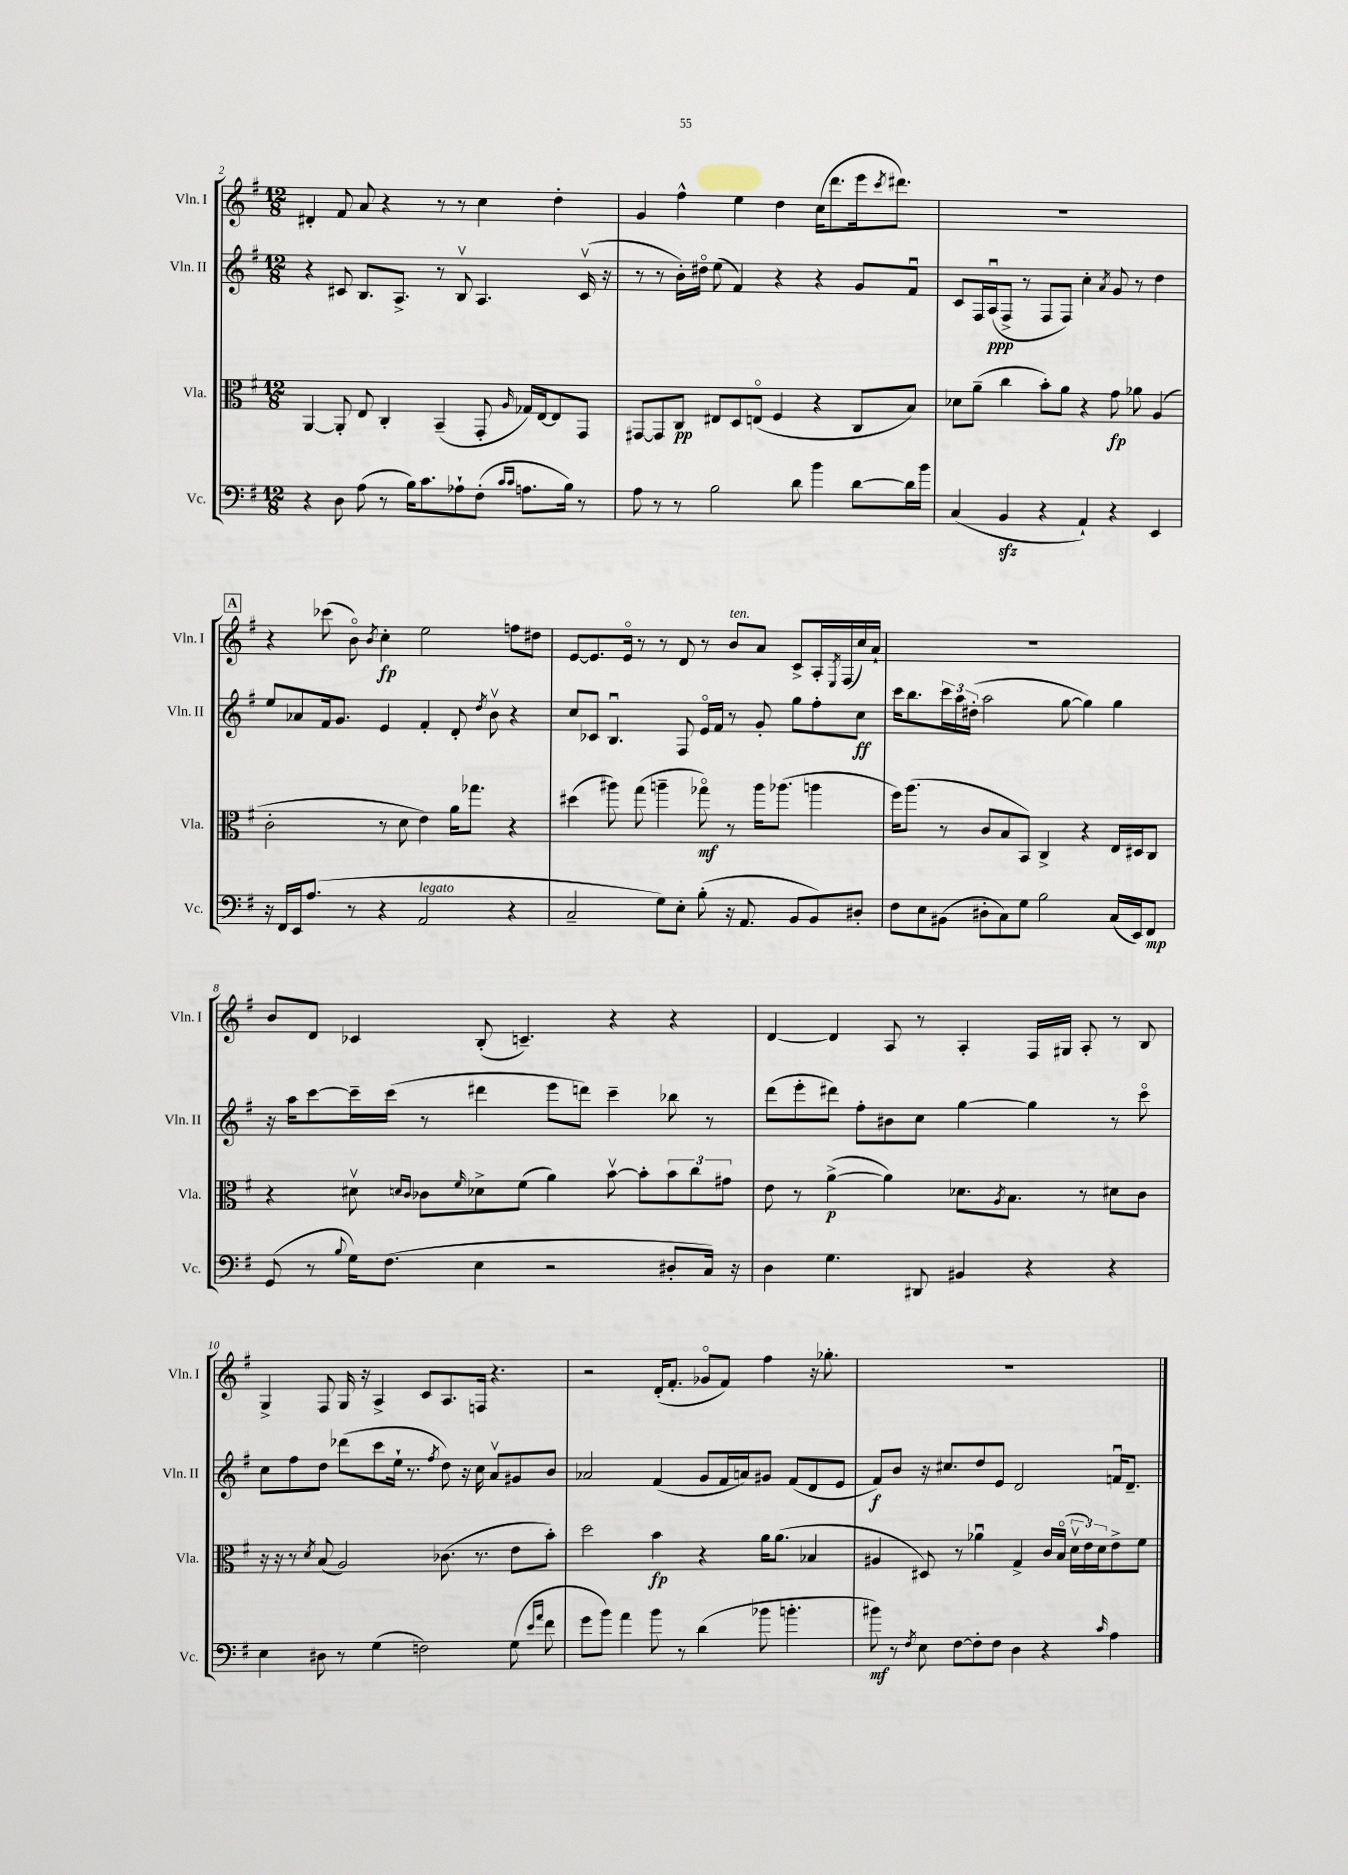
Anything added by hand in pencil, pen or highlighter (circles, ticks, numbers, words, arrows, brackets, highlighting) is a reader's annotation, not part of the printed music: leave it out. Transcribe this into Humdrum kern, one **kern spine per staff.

**kern	**dynam	**kern	**dynam	**kern	**dynam	**kern	**dynam
*part4	*part4	*part3	*part3	*part2	*part2	*part1	*part1
*staff4	*staff4	*staff3	*staff3	*staff2	*staff2	*staff1	*staff1
*I"Vc.	*	*I"Vla.	*	*I"Vln. II	*	*I"Vln. I	*
*I'Vc.	*	*I'Vla.	*	*I'Vln. II	*	*I'Vln. I	*
*clefF4	*	*clefC3	*	*clefG2	*	*clefG2	*
*k[f#]	*	*k[f#]	*	*k[f#]	*	*k[f#]	*
*M12/8	*	*M12/8	*	*M12/8	*	*M12/8	*
=2	=2	=2	=2	=2	=2	=2	=2
4r	.	[4AA/	.	4r	.	4d#X'/	.
8D\	.	8AA'/]	.	8c#X/	.	8f#/	.
(8A\	.	8E/	.	8.B/L	.	8a/	.
8r	.	4C'/	.	.	.	4r	.
.	.	.	.	8.A^/J	.	.	.
16B\KL)	.	.	.	.	.	.	.
8.c\	.	.	.	.	.	.	.
.	.	(4BB~/	.	8r	.	8r	.
8A-X`\	.	.	.	8Bv/	.	8r	.
(8F#'\J	.	8GG'/	.	4.A/	.	4cc\	.
16qqc/LL	.	.	.	.	.	.	.
16qqc/JJ	.	16qqA/	.	.	.	.	.
8.An\L	.	16G-X/LL)	.	.	.	.	.
.	.	[16E/J	.	.	.	.	.
.	.	8E/]	.	.	.	4dd'\	.
16B\Jk)	.	.	.	.	.	.	.
8r	.	8GG/J	.	(16c#v/	.	.	.
.	.	.	.	16r	.	.	.
=3	=3	=3	=3	=3	=3	=3	=3
8A\	.	[8GG#X/L	.	8r	.	4g/	.
8r	.	8GG#/]	.	8r	.	.	.
8r	.	8C/J	pp	16b'\LL)	.	4ff#^^\	.
.	.	.	.	16dd#X\JJ	.	.	.
2B\	.	8E#X/L	.	(8ee\	.	.	.
.	.	8D/	.	4f#/)	.	4ee\	.
.	.	(8En/J	.	.	.	.	.
.	.	4F#/	.	4r	.	4dd\	.
8d\	.	.	.	.	.	.	.
4b\	.	4r	.	4r	.	(16cc\KL	.
.	.	.	.	.	.	8.ddd\	.
[8d\L	.	8C/L	.	8g/L	.	16eee\k	.
.	.	.	.	.	.	8qccc/	.
.	.	.	.	.	.	8.ddd#X\J)	.
16d\L]	.	8B/J)	.	8f#u/J	.	.	.
16b\JJ	.	.	.	.	.	.	.
=4	=4	=4	=4	=4	=4	=4	=4
(4C/	.	8d-X\L	.	8c/L	.	1.r	.
.	.	(8a~\J	.	16F#/L	.	.	.
.	.	.	.	(16Au/J	ppp	.	.
4BBzz/	.	4cc\	.	8F#^/J	.	.	.
.	.	.	.	8r	.	.	.
4r	.	8b'\L)	.	8F#/L	.	.	.
.	.	8a\J	.	8F#/J)	.	.	.
4AA`/)	.	4r	.	4cc'\	.	.	.
.	.	.	.	8qa/	.	.	.
4r	.	8g\	fp	8g/	.	.	.
.	.	8a-X\	.	8r	.	.	.
4EE/	.	(4A/	.	4dd\	.	.	.
!!LO:LB:g=z
!!LO:REH:place=s1:t=A
=5	=5	=5	=5	=5	=5	=5	=5
16r	.	2c'\	.	8ee/L	.	4r	.
16FF#/LL	.	.	.	.	.	.	.
16EE/J	.	.	.	8a-X/	.	.	.
(8.A/J	.	.	.	.	.	.	.
.	.	.	.	16f#/k	.	(8ccc-X\	.
.	.	.	.	8.g/J	.	.	.
8r	.	.	.	.	.	8b\)	.
.	.	.	.	.	.	8qb/	.
4r	.	8r	.	4e/	.	4cc'\	fp
.	.	8d\	.	.	.	.	.
!LO:TX:a:i:t=legato	!	!	!	!	!	!	!
2AA/	.	4e\)	.	4f#'/	.	2ee\	.
.	.	16a\KL	.	8d'/	.	.	.
.	.	8.gg-X\J	.	.	.	.	.
.	.	.	.	8qdd/	.	.	.
.	.	.	.	8bv\	.	.	.
4r	.	4r	.	4r	.	8ffn\L	.
.	.	.	.	.	.	8dd#X\J	.
=6	=6	=6	=6	=6	=6	=6	=6
2C~/	.	(4dd#X\	.	8cc/L	.	[8e/L	.
.	.	.	.	8c-X/J	.	8.e/]	.
.	.	8aa#X\)	.	4.Bu/	.	.	.
.	.	.	.	.	.	16e/Jk	.
.	.	(8gg\	.	.	.	8r	.
8G\L)	.	4aan~\	.	.	.	8r	.
8E'\J	.	.	.	8F#/	.	8d/	.
(8B'\	.	8gg-X\)	mf	16e/LL	.	8r	.
.	.	.	.	16f#/JJ	.	.	.
!	!	!	!	!	!	!LO:TX:a:i:t=ten.	!
16r	.	8r	.	8r	.	8b/L	.
8.AA/	.	.	.	.	.	.	.
.	.	16aa\KL	.	8g'/	.	8a/J	.
.	.	(8.aa-X\J	.	.	.	.	.
8BB/L	.	.	.	8gg\L	.	8c^/L	.
8BB/)	.	4aan\	.	8ff#'\	.	16A'/L	.
.	.	.	.	.	.	8qE/	.
.	.	.	.	.	.	(16F#/	.
8D#X'/J	.	.	.	8cc\J	ff	16cc/)	.
.	.	.	.	.	.	16a`/JJ	.
=7	=7	=7	=7	=7	=7	=7	=7
8F#\L	.	16ff#\KL)	.	16ccc\KL	.	1.r	.
.	.	(8.aa\J	.	8.bb\	.	.	.
8E\	.	.	.	.	.	.	.
(8BB#X\J	.	8r	.	24ccc\L	.	.	.
.	.	.	.	24aa\	.	.	.
.	.	.	.	(24dd#X'\JJ	.	.	.
8D#X'\L	.	8c/L	.	2aa\	.	.	.
8C\)	.	8B/	.	.	.	.	.
8G\J	.	8BB/J)	.	.	.	.	.
2B\	.	4C^/	.	.	.	.	.
.	.	.	.	[8gg\	.	.	.
.	.	4r	.	4gg\])	.	.	.
(16C/LL	.	16E/LL	.	4gg\	.	.	.
16EE/J)	.	16D#X/J	.	.	.	.	.
8FF#/J	mp	8C/J	.	.	.	.	.
!!LO:LB:g=z
=8	=8	=8	=8	=8	=8	=8	=8
(8GG/	.	4r	.	16r	.	8b/L	.
.	.	.	.	16aa\KL	.	.	.
8r	.	.	.	[8ccc\	.	8d/J	.
8qqB/	.	.	.	.	.	.	.
16G\KL)	.	8d#Xv\	.	16ccc~\L]	.	4c-X/	.
(8.F#\J	.	.	.	(16ccc\JJ	.	.	.
.	.	16qqdn/LL	.	.	.	.	.
.	.	16qqc/JJ	.	.	.	.	.
.	.	8c-X\L	.	8r	.	.	.
.	.	16qqf#/	.	.	.	.	.
4E\	.	8d-X^\	.	4ddd#X\	.	(8B'/	.
.	.	(8f#\J	.	.	.	4.cn~/)	.
2r	.	4a\)	.	8eee\L	.	.	.
.	.	.	.	8dddn\J)	.	.	.
.	.	[8bv\	.	4ccc~\	.	4r	.
.	.	8b'\L]	.	.	.	.	.
8D#X'/L	.	12b\	.	8bb-X\	.	4r	.
.	.	12cc\	.	.	.	.	.
16C/Jk)	.	.	.	8r	.	.	.
.	.	12g#X\J	.	.	.	.	.
16r	.	.	.	.	.	.	.
=9	=9	=9	=9	=9	=9	=9	=9
4D\	.	8e\	.	(8ddd\L	.	[4d/	.
.	.	8r	.	8eee'\	.	.	.
4.G\	.	([4a^\	p	8ddd#X\J)	.	4d/]	.
.	.	.	.	8ff#'\L	.	.	.
.	.	4a\])	.	8b#X\	.	8A/	.
8DD#X/	.	.	.	8cc\J	.	8r	.
4BB#X/	.	8.d-X\L	.	[4gg\	.	4A'/	.
.	.	8qA/	.	.	.	.	.
.	.	8.B\J	.	.	.	.	.
4r	.	.	.	4gg\]	.	16F#/LL	.
.	.	.	.	.	.	16G#X/JJ	.
.	.	8r	.	.	.	8A'/	.
4r	.	8d#X\L	.	8r	.	8r	.
.	.	8c\J	.	8ccc\	.	8B/	.
!!LO:LB:g=z
=10	=10	=10	=10	=10	=10	=10	=10
4E\	.	16r	.	8cc\L	.	4G^/	.
.	.	16r	.	.	.	.	.
.	.	8r	.	8ff#\	.	.	.
.	.	8qd/	.	.	.	.	.
8D#X\	.	(8B/	.	8dd\J	.	8F#/	.
8r	.	2A/)	.	(8ddd-X\L	.	16G/	.
.	.	.	.	.	.	16r	.
(4G\	.	.	.	8ccc\	.	4A^/	.
.	.	.	.	16ee`\Jk	.	.	.
.	.	.	.	8.r	.	.	.
2Fn\)	.	.	.	.	.	8c/L	.
.	.	.	.	8qff#/	.	.	.
.	.	(8.c-X\	.	8dd\)	.	8.A/	.
.	.	.	.	16r	.	.	.
.	.	8.r	.	16cc\	.	16Fn/Jk	.
.	.	.	.	8av/L	.	4.r	.
(8G\	.	8e\L	.	8g#X/	.	.	.
16qqe/LL	.	.	.	.	.	.	.
16qqa/JJ	.	.	.	.	.	.	.
8f#\	.	8b'\J)	.	8b/J	.	.	.
=11	=11	=11	=11	=11	=11	=11	=11
8g\L	.	2dd\	.	2a-X/	.	2r	.
8b\J)	.	.	.	.	.	.	.
4a\	.	.	.	.	.	.	.
8b\	.	4b\	fp	(4f#/	.	(16d'/KL	.
.	.	.	.	.	.	8.f#'/J	.
8r	.	.	.	.	.	.	.
(4d\	.	4r	.	8g/L	.	8g-X/L	.
.	.	.	.	16f#/L	.	8f#/J)	.
.	.	.	.	16an/J)	.	.	.
8b-X\	.	16a\KL	.	8g#X/J	.	4ff#\	.
.	.	(8.a\J	.	.	.	.	.
4.bn'\	.	.	.	(8f#/L	.	.	.
.	.	4B-X/	.	8d/	.	16r	.
.	.	.	.	.	.	8.gg-X'\	.
.	.	.	.	8e/J	.	.	.
=12	=12	=12	=12	=12	=12	=12	=12
8b#X\)	mf	4A#X/	.	8f#/L)	f	1.r	.
8r	.	.	.	8b/J	.	.	.
8qF#/	.	.	.	.	.	.	.
8E\	.	8D#X/)	.	16r	.	.	.
.	.	.	.	8.cc#X/L	.	.	.
[8F#\L	.	8r	.	.	.	.	.
8F#'\]	.	4a-Xu\	.	8dd/	.	.	.
8F#\J	.	.	.	8e/J	.	.	.
4D\	.	4G^/	.	2d/	.	.	.
4r	.	16c/LL	.	.	.	.	.
.	.	(16B/JJ	.	.	.	.	.
.	.	24dv\LL	.	.	.	.	.
.	.	24e\)	.	.	.	.	.
.	.	24d\J	.	.	.	.	.
16qqc/	.	.	.	.	.	.	.
4A\	.	8e^\	.	16fnu/KL	.	.	.
.	.	.	.	8.d~/J	.	.	.
.	.	8f#\J	.	.	.	.	.
==	==	==	==	==	==	==	==
*-	*-	*-	*-	*-	*-	*-	*-
